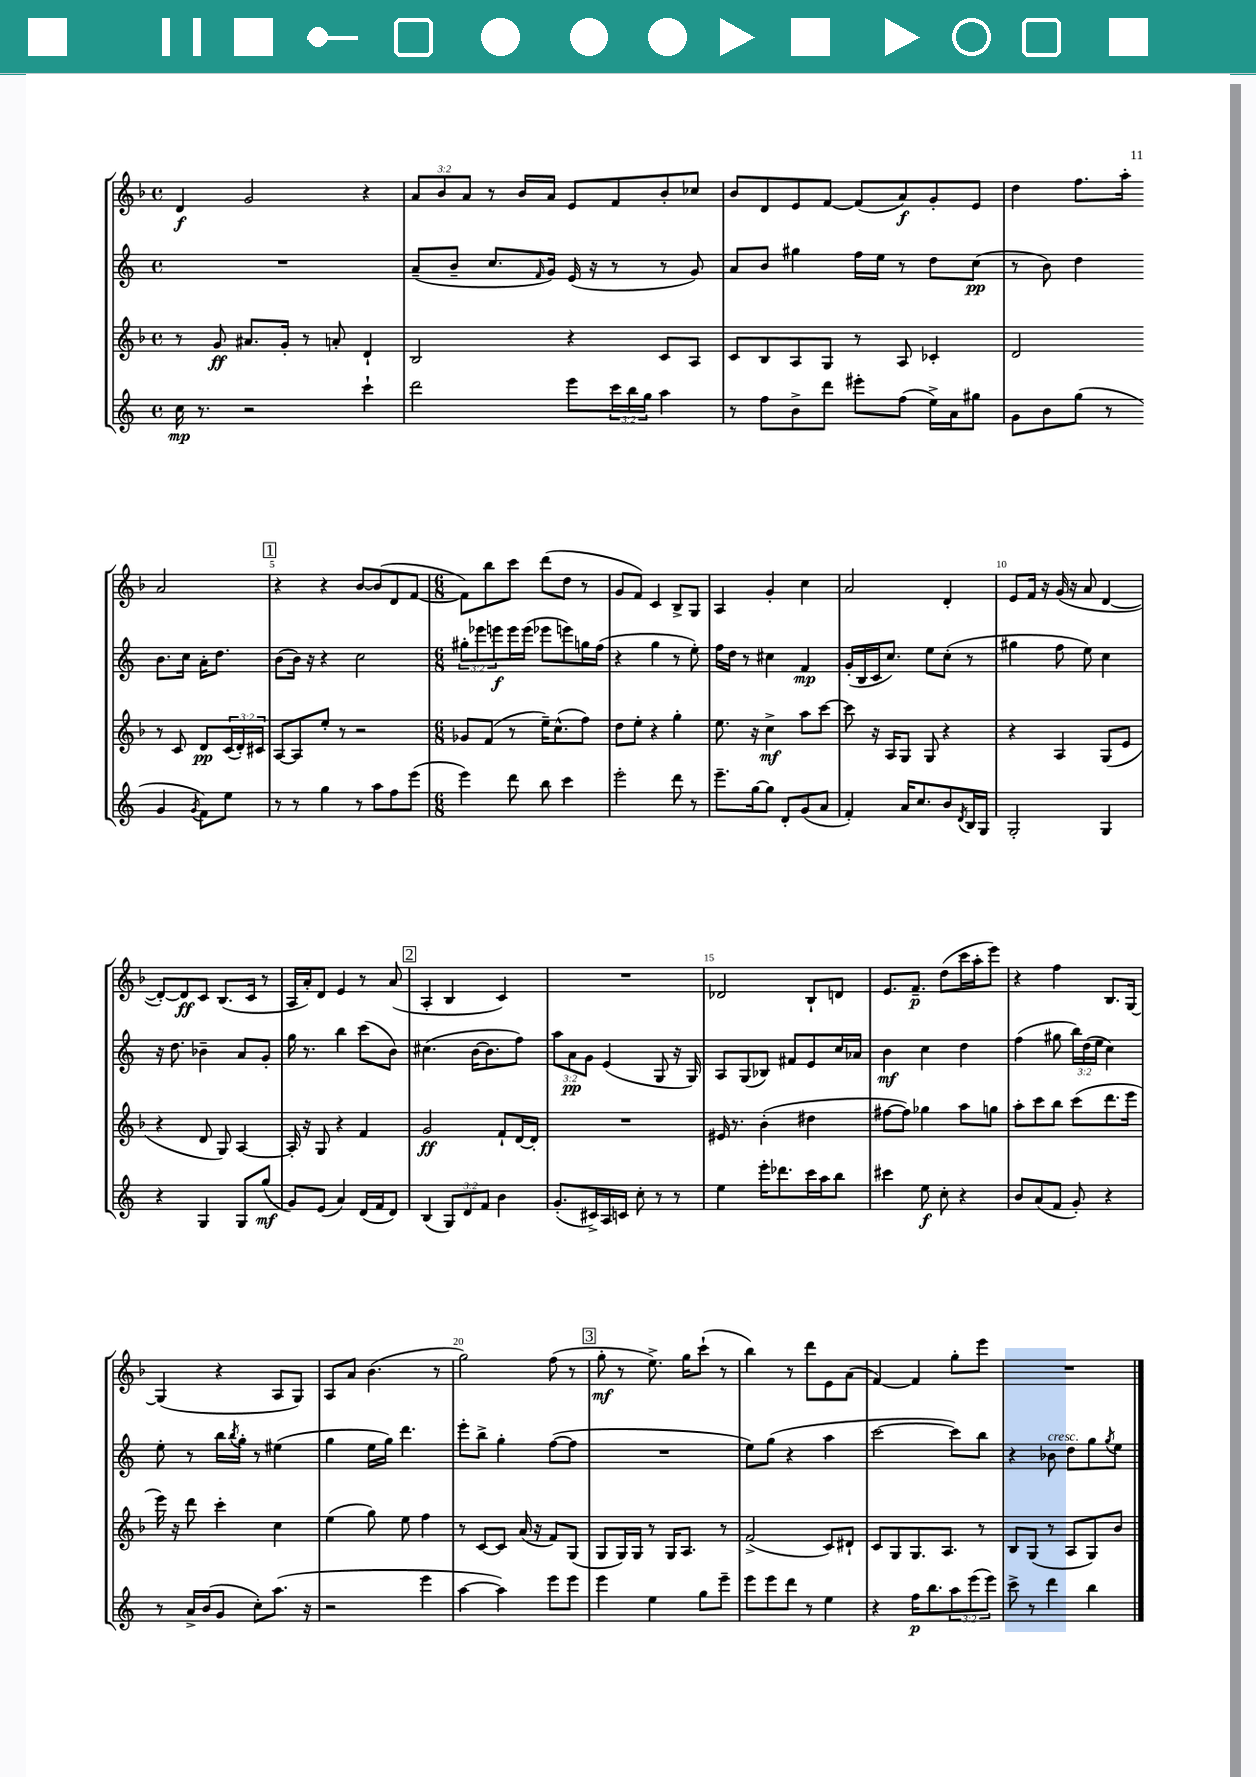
<<
\new StaffGroup <<
\new Staff = "s0" {
    \clef treble \key f \major \defaultTimeSignature \time 4/4 \override Staff.TupletNumber.text = #tuplet-number::calc-fraction-text
    d'4\f g'2 r4 |
    \tuplet 3/2 { a'8 bes'8 a'8 } r8 bes'16 a'16 e'8 f'8 bes'8-. ces''8 |
    bes'8 d'8 e'8 f'8~ f'8( a'8\f) g'8-. e'8 |
    d''4 f''8. a''16-. a'2 |
    \mark \markup { \box "1" } r4 r4 bes'8~ bes'8( d'8 f'8~ |
    \numericTimeSignature \time 6/8 f'8) bes''8 c'''8 d'''8( d''8 r8 |
    g'8 f'8) c'4 bes8-> g8 |
    a4 g'4-. c''4 |
    a'2 d'4-. |
    e'8 f'16 r16 g'16( r16 a'8 d'4~ |
    d'8~-.) d'8\ff c'8 bes8.( c'16 r8 |
    a16 a'16-.) d'8 e'4 r8 a'8( |
    \mark \markup { \box "2" } a4-. bes4 c'4) |
    R2. |
    des'2 bes8-! d'8 |
    e'8. f'8.--\p d''8( c'''16 a''16-. e'''8) |
    r4 f''4 bes8. g16~ |
    g4( r4 a8 g8) |
    a8 a'8 bes'4.( r8 |
    g''2) f''8( r8 |
    \mark \markup { \box "3" } g''8-.\mf r8 e''8.->) g''16 c'''8-!( r8 |
    bes''4) r8 d'''8 e'8 a'8( |
    f'4~) f'4 g''8-. e'''8 |
    R2. \bar "|." |
}
\new Staff = "s1" {
    \clef treble \key c \major \defaultTimeSignature \time 4/4 \override Staff.TupletNumber.text = #tuplet-number::calc-fraction-text
    R1 |
    a'8--( b'8-- c''8. \grace { f'16 } g'16) e'16( r16 r8 r8 g'8) |
    a'8 b'8 gis''4 f''16 e''16 r8 d''8 c''8\pp( |
    r8 b'8) d''4 b'8. c''16 a'16-. d''8. |
    \mark \markup { \box "1" } b'8( b'16) r16 r4 c''2 |
    \numericTimeSignature \time 6/8 \tuplet 3/2 { gis''8-. ees'''8 e'''8\f } e'''16 e'''16( ees'''8 e'''8) g''16 f''16( |
    r4 g''4 r8 e''8-.) |
    f''16 d''16 r8 cis''4 f'4\mp |
    g'16-.( b16 c'16 c''8.) e''8 c''8-.( r8 |
    gis''4 f''8 e''8) c''4 |
    r16 d''8. bes'4-- a'8 g'8-. |
    g''16 r8. b''4 c'''8( b'8) |
    \mark \markup { \box "2" } cis''4.( b'16~ b'8. f''8) |
    \tuplet 3/2 { a''8 a'8\pp g'8 } e'4( g8 r16 g16) |
    a8 g8( bes8) fis'8 e'8 c''16 aes'16 |
    b'4\mf c''4 d''4 |
    f''4( gis''8 \tuplet 3/2 { b''16) d''16( e''16 } c''4) |
    e''8-. r8 b''16 \acciaccatura { b''8 } g''16-. r8 eis''4( |
    g''4 e''16 g''16) d'''4. |
    e'''8-. b''8-> g''4-. f''8~( f''8 |
    \mark \markup { \box "3" } R2. |
    e''8) g''8( r4 a''4 |
    c'''2~ c'''8) b''8 |
    r4 bes'8^\markup { \italic "cresc." } d''8 g''8 \acciaccatura { g''8 } e''8 \bar "|." |
}
\new Staff = "s2" {
    \clef treble \key f \major \defaultTimeSignature \time 4/4 \override Staff.TupletNumber.text = #tuplet-number::calc-fraction-text
    r8 g'8\ff ais'8. g'16-. r8 a'8-. d'4-! |
    bes2 r4 c'8 a8 |
    c'8 bes8 a8 g8 r8 a8 ces'4-. |
    d'2 r8 c'8 d'8\pp \tuplet 3/2 { c'16( d'16-.) cis'16 } |
    \mark \markup { \box "1" } a8~ a8 e''8-. r8 r2 |
    \numericTimeSignature \time 6/8 ges'8 f'8( r8 e''16--) c''8.-^( f''8) |
    d''8 e''8-. r4 g''4-. |
    e''8. r16 c''4->\mf a''8 c'''8~ |
    c'''8 r16 a16 g8 g8 r4 |
    r4 a4 g8( e'8 |
    r4 d'8 g8) a4~ |
    a16-. r16 g8 r4 f'4 |
    \mark \markup { \box "2" } g'2\ff f'8-! d'16~ d'16-. |
    R2. |
    eis'16 r8. bes'4-.( dis''4 |
    fis''8~ fis''8) ges''4 a''8 g''8 |
    a''8-. c'''8 bes''8 c'''8( d'''8. e'''16 |
    e'''16) r16 d'''8 c'''4-. c''4 |
    e''4( g''8) e''8 f''4 |
    r8 c'8~ c'8 a'16( r16 f'8) g8( |
    \mark \markup { \box "3" } g8 g16) g16 r8 g16 a8. r8 |
    f'2->( c'8) dis'8-! |
    c'8 g8 g8. a8. r8 |
    bes8 g8( r8 a8 g8) bes'8 \bar "|." |
}
\new Staff = "s3" {
    \clef treble \key c \major \defaultTimeSignature \time 4/4 \override Staff.TupletNumber.text = #tuplet-number::calc-fraction-text
    c''16\mp r8. r2 c'''4-! |
    d'''2 e'''8 \tuplet 3/2 { c'''16 b''16 g''16 } a''4 |
    r8 f''8 b'8-> d'''8 eis'''8-. f''8( e''16->) a'16 gis''8 |
    g'8 b'8 g''8( r8 g'4 \acciaccatura { g'8 } f'8) e''8 |
    \mark \markup { \box "1" } r8 r8 g''4 r8 a''8 f''8 e'''8( |
    \numericTimeSignature \time 6/8 e'''4) d'''8 b''8 c'''4 |
    e'''2-. d'''8 r8 |
    e'''8.-- g''16~ g''8 d'8-. g'8( a'8 |
    f'4-.) a'16 c''8. b'8 \acciaccatura { d'8 } b16 g16 |
    g2-. g4 |
    r4 g4 g8 g''8\mf( |
    g'8) e'8( a'4) d'16( f'16 d'8) |
    \mark \markup { \box "2" } b4( \tuplet 3/2 { g8) d'8 f'8 } b'4 |
    g'8.-.( cis'16->) a16 c'16 c''8-. r8 r8 |
    e''4 e'''16-. des'''8. c'''16 a''16 b''8 |
    cis'''4 e''8\f c''8-. r4 |
    b'8 a'8( f'8 g'8-.) r4 |
    r8 a'16-> b'16( g'8 c''8-.) a''8.( r16 |
    r2 e'''4 |
    a''4~ a''4) e'''8 e'''8 |
    \mark \markup { \box "3" } e'''4 e''4 g''8 e'''8-- |
    e'''8 e'''8 d'''8 r8 e''4 |
    r4 f''16\p b''8. \tuplet 3/2 { a''8 e'''8( e'''8) } |
    c'''8-> r8 d'''4 b''4 \bar "|." |
}
>>
>>
\layout { \context { \Score \override BarNumber.break-visibility = ##(#f #t #t) barNumberVisibility = #(every-nth-bar-number-visible 5) } }
